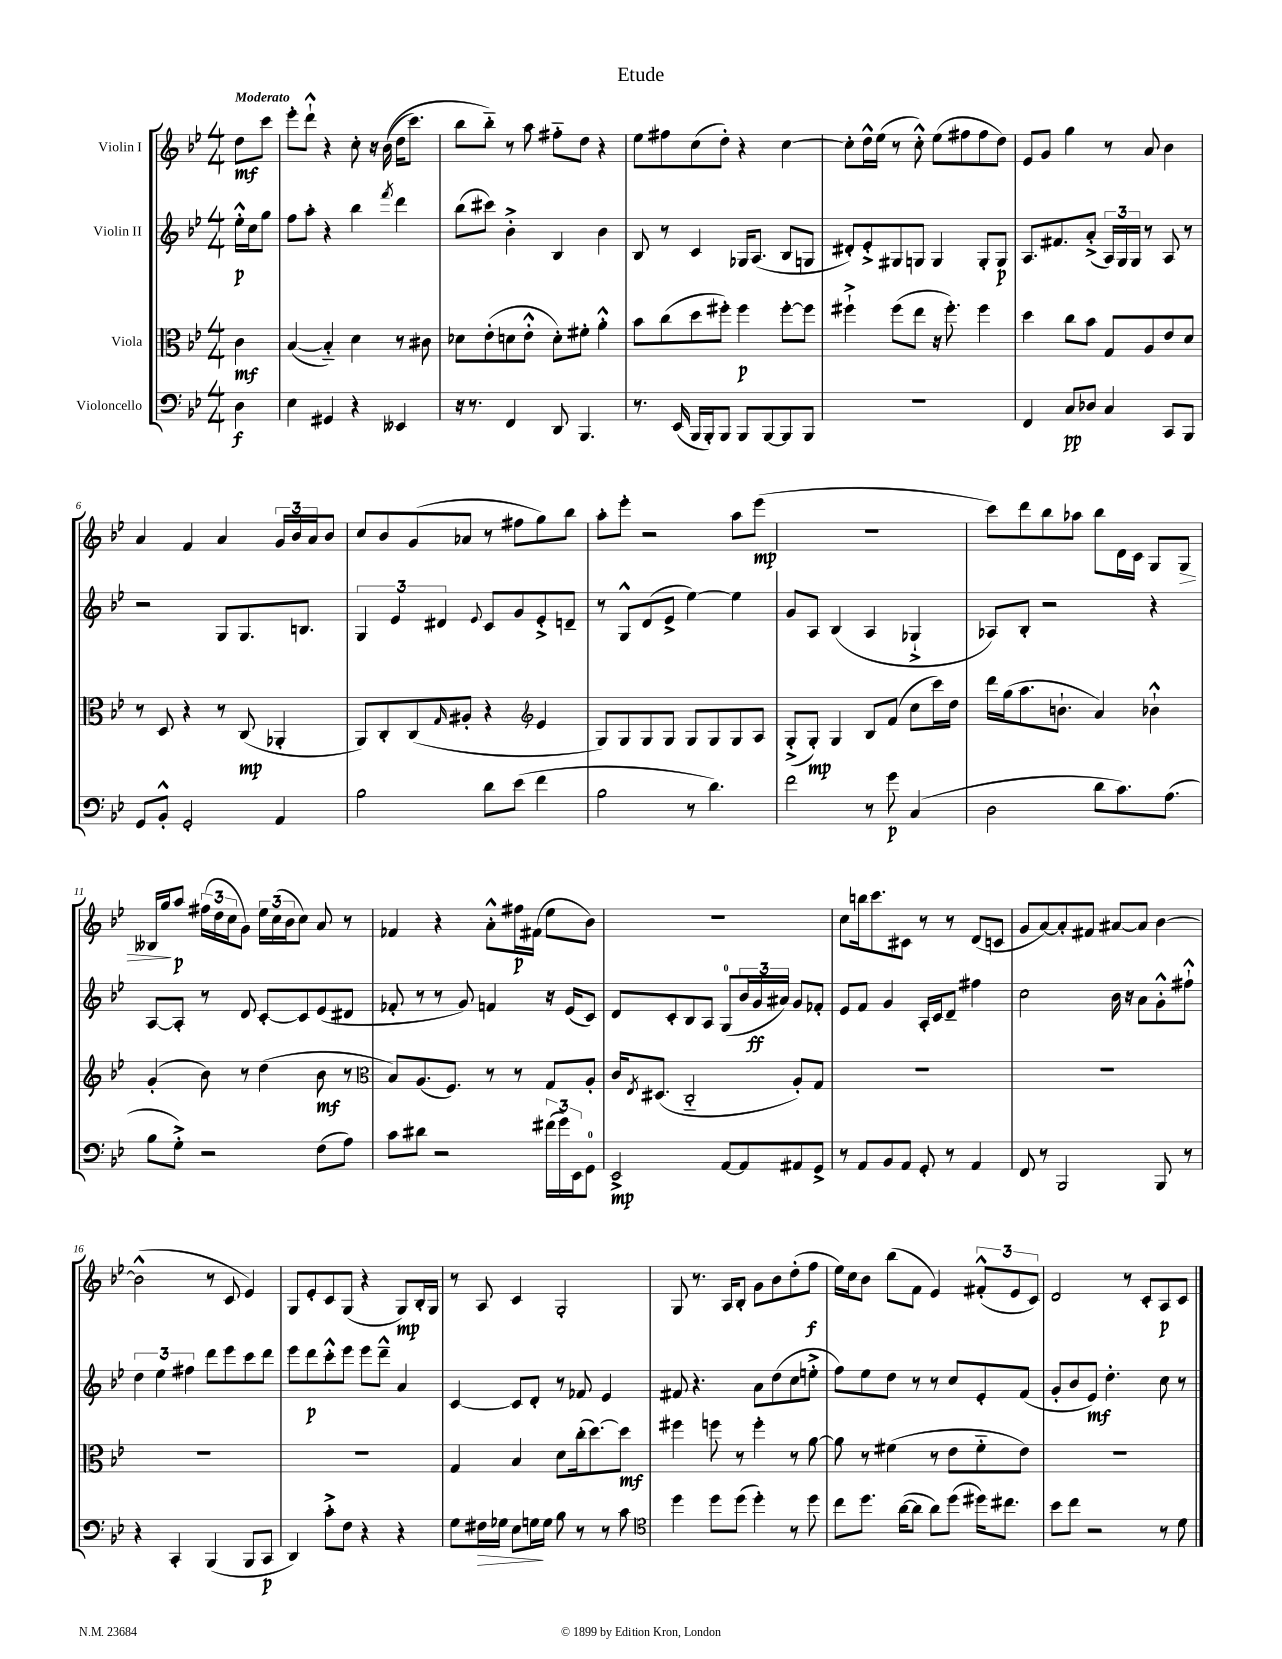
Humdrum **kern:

**kern	**kern	**kern	**kern
*staff4	*staff3	*staff2	*staff1
*clefF4	*clefC3	*clefG2	*clefG2
*k[b-e-]	*k[b-e-]	*k[b-e-]	*k[b-e-]
*M4/4	*M4/4	*M4/4	*M4/4
4D	4c	16ee-'^^	8dd
.	.	16cc	.
.	.	8gg	8ccc
=	=	=	=
4E-	([4B-	8ff	8eee-'
.	.	8aa'	8ddd`^^
4GG#	4B-'~])	4r	4r
4r	4d	4bb-	8cc'
.	.	.	16r
.	.	.	&((16b-
.	.	8qfff	.
4EE--	8r	4ddd	16dd
.	.	.	8.ccc)
.	8c#	.	.
=	=	=	=
16r	8d-	(8bb-	8bb-
8.r	.	.	.
.	(8e-'	8ccc#)	8bb-'~&)
4FF	8d	4b-'^	8r
.	8e-'^^	.	8aa
8DD	8d')	4B-	8ff#'~
4.BBB-	8f#'	.	8dd
.	4a'^^	4b-	4r
=	=	=	=
8.r	8b-	8B-	8ee-
.	(8cc	8r	8ff#
(16EE-	.	.	.
16BBB-	8dd	4c	(8cc
16BBB-')	.	.	.
8BBB-	8ff#')	.	8dd')
8BBB-	4ff#	16G-	4r
.	.	(8.A	.
[8BBB-	.	.	.
8BBB-]	[8ff#'	8B-	[4cc
8BBB-	8ff#]	8G	.
=	=	=	=
1r	4ff#`^	8d#')	8cc']
.	.	8e-'^	16dd^^
.	.	.	(16ee-
.	(8ff#	8G#	8r
.	8ee-	8G	8cc'^^)
.	16r	4G	(8ee-
.	8.ff#')	.	.
.	.	.	8ff#
.	4ff#	8G'	8ff#
.	.	8G	8dd)
=	=	=	=
4FF	4dd	8.A	8e-
.	.	.	8g
.	.	8.f#	.
8C	8cc	.	4gg
8D-	8b-	(8a'^	.
4C	8G	24A)	8r
.	.	24G	.
.	.	24G	.
.	8A	8r	8a
8CC	8e-	8A	4b-
8BBB-	8d	8r	.
=	=	=	=
8GG	8r	2r	4a
8BB-'^^	8D	.	.
2GG'	4r	.	4f
.	8r	8G	4a
.	(8C	8.G	.
4AA	4AA-'	.	24g
.	.	.	24b-
.	.	8.B	.
.	.	.	24a
.	.	.	8b-
=	=	=	=
2B-	8AA)	6G	8cc
.	8C'	.	8b-
.	.	6e-	.
.	(8C	.	(8g
.	.	6d#	.
.	16qqG	.	.
.	8A#'	.	8a-
.	.	8qqe-	.
8d	4r	8c	8r
(8e-	.	8g	8ff#
*	*clefG2	*	*
4f	4e-	8e-'^	8gg)
.	.	8d~	8bb-
=	=	=	=
2B-	8G)	8r	8aa'
.	8G	8G^^	8eee-'
.	8G	(8d	2r
.	8G	8e-^	.
8r	8G	[4ee-)	.
4.d)	8G	.	.
.	8G	4ee-]	8aa
.	8A	.	(8eee-
=	=	=	=
2f	(8G'^	8g	1r
.	8G')	8A	.
.	4G	(4B-	.
8r	8B-	4A	.
8g	(8f	.	.
(4C	8cc	4G-`^	.
.	16ccc)	.	.
.	16dd	.	.
=	=	=	=
2D	16ddd	8A-)	8ccc)
.	(16gg	.	.
.	8.aa	8B-'	8ddd
.	.	2r	8bb-
.	8.b`	.	.
.	.	.	8aa-
8d	4a)	.	8bb-
8.c)	.	.	16d
.	.	.	16c
.	4b-`^^	4r	8G
(8.A	.	.	.
.	.	.	8G
=	=	=	=
8B-	(4g'	[8A	16B--
.	.	.	16gg
8G'^)	.	8A']	8aa
2r	8b-)	8r	(24ff#
.	.	.	24dd
.	.	.	24cc
.	8r	8d	8g)
.	(4dd	[8c'	24ee-
.	.	.	(24cc
.	.	.	24b-
.	.	8c]	8cc)
(8F	8b-	(8e-	8a
8A)	8r	8d#	8r
=	=	=	=
*	*clefC3	*	*
8c	8B-)	8f-'	4f-
8d#	(8.A	8r	.
2r	.	8r	4r
.	8.F)	.	.
.	.	8g)	.
.	8r	4f	8a'^^
.	8r	.	16ff#
.	.	.	(16f#
(24f#	8G	16r	8ee-
24g)	.	.	.
.	.	(16e-	.
24EE-	.	.	.
8GG	8A'	8c)	8b-)
=	=	=	=
2EE-^	16c	8d	1r
.	8qE-	.	.
.	(8.D#	.	.
.	.	8c'	.
.	2C'~	8B-	.
.	.	8A	.
[8AA	.	(8G	.
8AA]	.	24b-	.
.	.	24g	.
.	.	24a#)	.
8AA#	8A')	8g	.
8GG^	8G	8f-'	.
=	=	=	=
8r	1r	8e-	8cc
8AA	.	8f	16bb
.	.	.	8.ccc
8BB-	.	4g	.
8AA	.	.	8c#
8GG'	.	16A'	8r
.	.	16c	.
8r	.	8d~	8r
4AA	.	4ff#	(8d
.	.	.	8c
=	=	=	=
8FF	1r	2cc	8g
8r	.	.	[8a)
2BBB-	.	.	8a']
.	.	.	8f#
.	.	16b-	[8a#
.	.	16r	.
.	.	8a	8a#]
8BBB-	.	8g'^^	[4b-
8r	.	8ff#`^^	.
=	=	=	=
4r	1r	6dd	(2b-^^]
.	.	6ee-	.
4CC'	.	.	.
.	.	6ff#	.
(4BBB-	.	8ddd	8r
.	.	8eee-	8c
8BBB-	.	8ccc	4e-)
8CC	.	8ddd	.
=	=	=	=
4DD)	1r	8eee-	8G
.	.	8ddd	8e-'
8c'^	.	8ccc'^^	8c
8F	.	8eee-	(8G
4r	.	8eee-	4r
.	.	8ddd~^^	.
4r	.	4a	8G)
.	.	.	16B-'
.	.	.	16G
=	=	=	=
8G	4G	[4c	8r
16F#	.	.	8A
16G-	.	.	.
8E-	4B-	8c]	4c
16G	.	8d'	.
16G	.	.	.
8B-	8d	8r	2G'
8r	(16cc'	8f-	.
.	[8.dd)	.	.
8r	.	4e-	.
8c	8dd]	.	.
=	=	=	=
*clefC4	*	*	*
4dd	4ff#	8f#	8G
.	.	4.r	8.r
8dd	8ff	.	.
.	.	.	16A
(8dd	8r	.	8B-'
4dd')	4ff'	8a	8g
.	.	(8dd	8b-
8r	8r	8cc	(8dd'
8dd	[8a	8ee'^	8ff
=	=	=	=
8cc	8a]	8ff)	16ee-)
.	.	.	16cc
8.dd	8r	8ee-	8b-
.	(4f#	8dd	(8bb-
([16a	.	.	.
8a]	.	8r	8f
8a)	8r	8r	4e-)
(8dd	8e-	8cc	.
16dd#)	8f#'~	8e-'	(12f#'^^
8.cc#	.	.	.
.	.	.	12e-
.	8e-)	(8f	.
.	.	.	12c)
=	=	=	=
8b-	1r	8g'	2d
8cc	.	8b-	.
2r	.	8e-)	.
.	.	4.dd'	.
.	.	.	8r
.	.	.	8c'
8r	.	8cc	8A
8d	.	8r	8c
==	==	==	==
*-	*-	*-	*-
